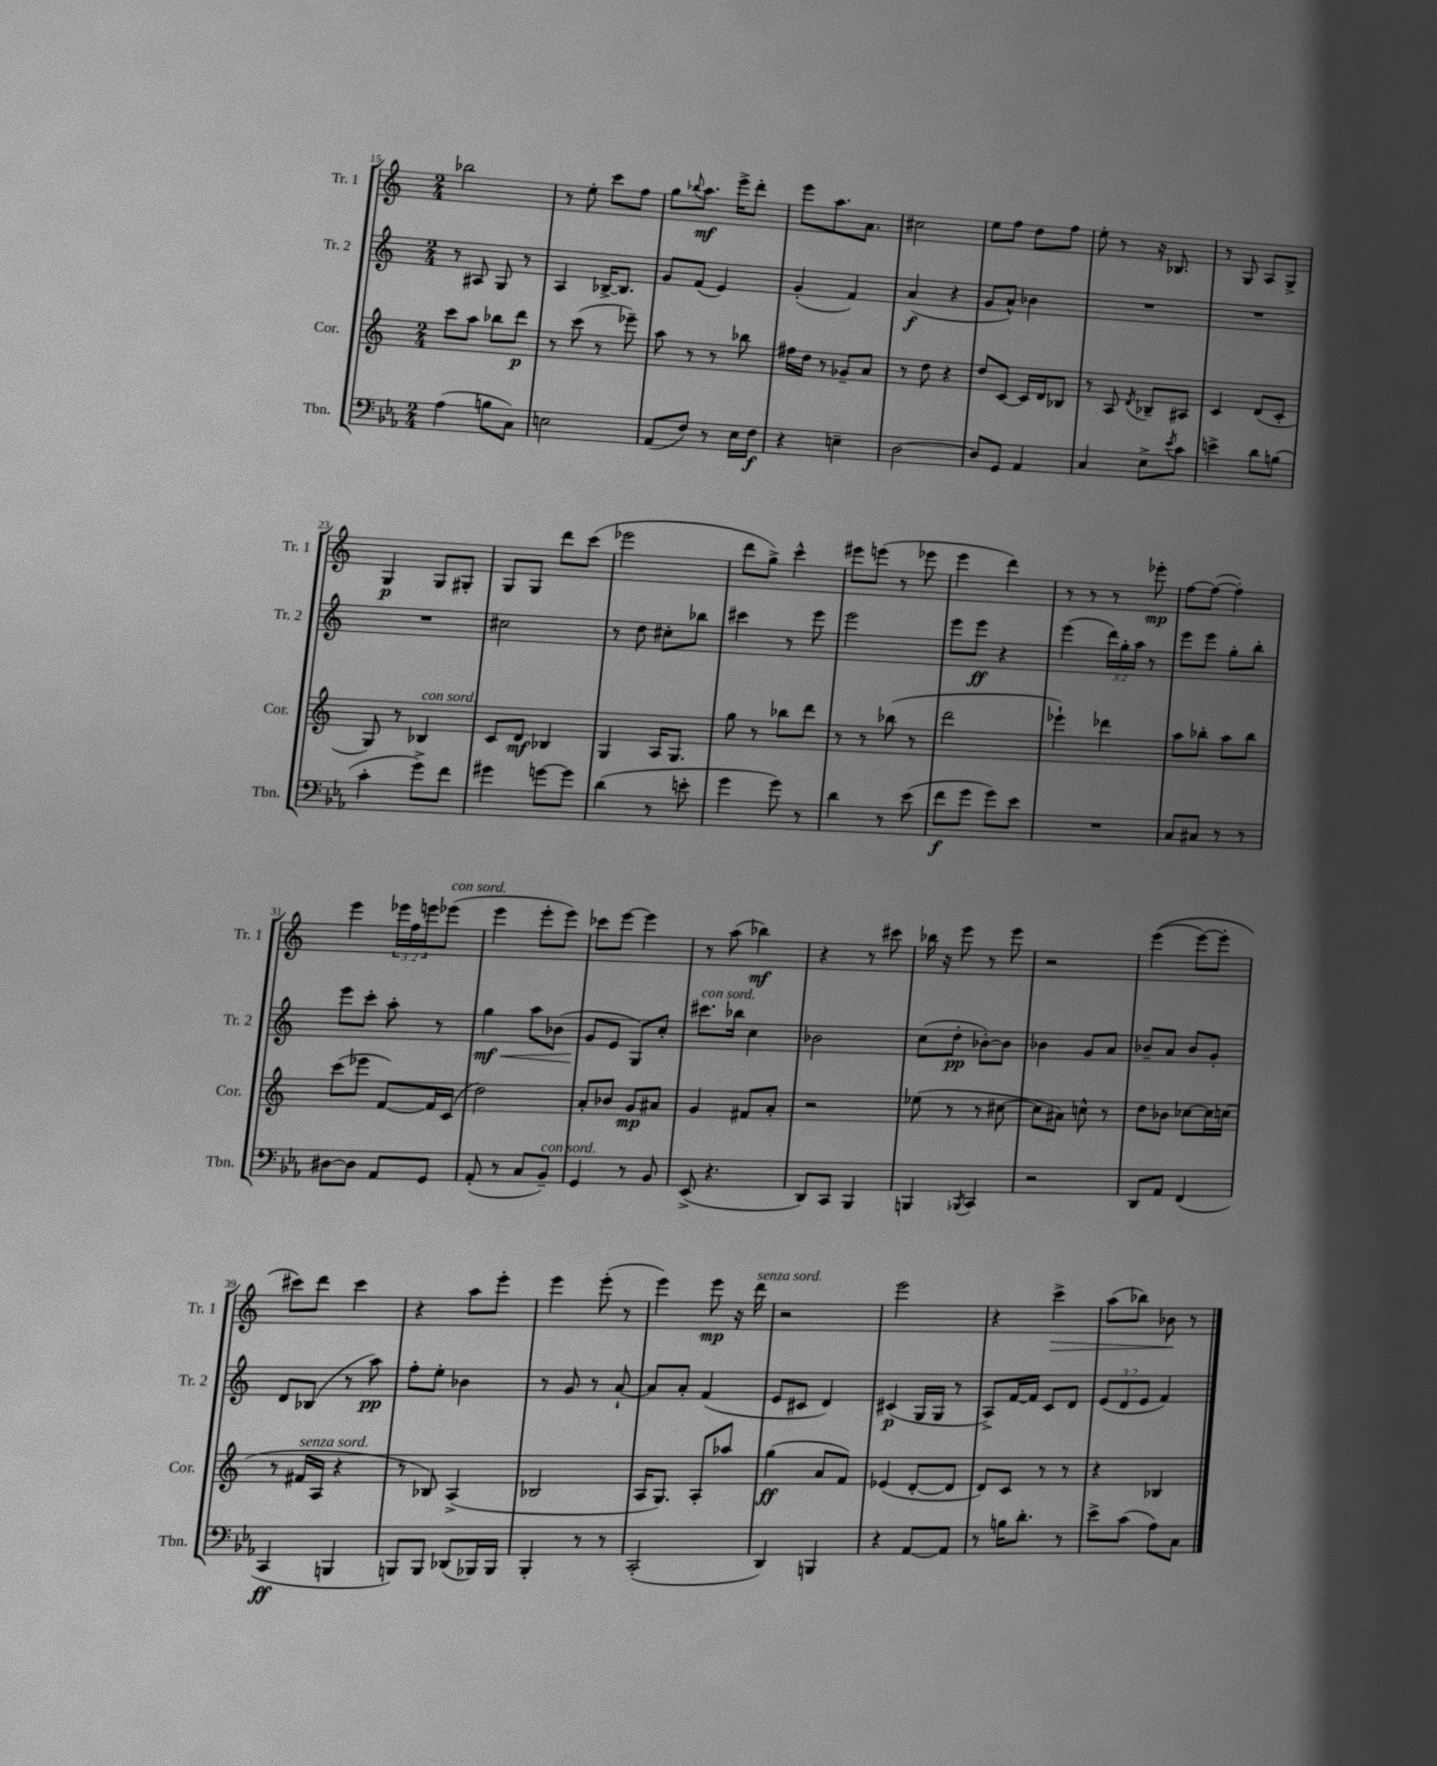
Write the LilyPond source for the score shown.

<<
\new StaffGroup <<
\new Staff = "s0" \with { instrumentName = "Tr. 1" shortInstrumentName = "Tr. 1" } {
    \clef treble \key c \major \numericTimeSignature \time 2/4 \override Staff.TupletNumber.text = #tuplet-number::calc-fraction-text
    bes''2 |
    r8 e''8-. c'''8 f''8 |
    g''8 \appoggiatura { bes''8 } a''8.\mf e'''16-> d'''8-. |
    e'''8 a''8. a'8. |
    cis''2 |
    e''8 f''8 d''8 f''8 |
    e''8-. r8 r16 bes8. |
    r8 g8 a8 g8-> |
    g4\p g8 gis8-. |
    g8 g8 d'''8 c'''8( |
    ees'''2 |
    d'''8 g''8->) c'''4-^ |
    eis'''8 e'''8( r8 ees'''8 |
    e'''4 d'''4) |
    r8 r8 r8 ees'''8-.\mp |
    f''8~ f''8~( f''4-.) |
    e'''4 \tuplet 3/2 { ees'''16 f''16 e'''16 } ees'''8^\markup { \italic "con sord." }( |
    e'''4 e'''8-. e'''8) |
    ces'''8 e'''8~ e'''4 |
    r8 a''8( bes''4\mf) |
    r4 r8 cis'''8 |
    bes''16 r16 e'''8 r8 e'''8 |
    r2 |
    e'''4(\( e'''8~) e'''8-. |
    cis'''8\) d'''8 cis'''4 |
    r4 a''8 e'''8-. |
    e'''4 e'''8-.( r8 |
    e'''4) e'''8\mp r16 d'''16^\markup { \italic "senza sord." } |
    r2 |
    e'''2 |
    r4 c'''4->\> |
    a''8( bes''8) bes'8\! r8 \bar "|." |
}
\new Staff = "s1" \with { instrumentName = "Tr. 2" shortInstrumentName = "Tr. 2" } {
    \clef treble \key c \major \numericTimeSignature \time 2/4 \override Staff.TupletNumber.text = #tuplet-number::calc-fraction-text
    r8 ais8 g8 r8 |
    a4 bes16~-> bes8. |
    g'8 f'8( e'4) |
    g'4-.( f'4) |
    a'4\f( r4 |
    g'8 a'8-^) bes'4 |
    R2 |
    R2 |
    R2 |
    cis''2 |
    r8 d''8 cis''8-. bes''8 |
    cis'''4 r8 e'''8 |
    e'''2 |
    e'''8 e'''8\ff r4 |
    e'''4( \tuplet 3/2 { d'''16) g''16-. a''16 } r8 |
    e'''8 e'''8 g''8-. b''8-. |
    e'''8 c'''8-. a''8-. r8 |
    g''4\mf\< a''8 bes'8( |
    g'8\! e'8 g8) c''8-. |
    cis'''8.^\markup { \italic "con sord." } bes''16 c''4 |
    bes'2 |
    c''8( d''8-.\pp bes'8~-.) bes'8 |
    bes'4 g'8 a'8 |
    bes'8-- a'8 bes'8 g'8-. |
    d'8 bes8( r8 a''8\pp) |
    f''8-. e''8-. bes'4 |
    r8 g'8 r8 a'8~-! |
    a'8 a'8-. f'4( |
    e'8 cis'8 d'4) |
    cis'4\p( g16 g16 r8 |
    a8->) f'16~ f'16 c'8 d'8 |
    \tuplet 3/2 { e'8( d'8 e'8 } f'4) \bar "|." |
}
\new Staff = "s2" \with { instrumentName = "Cor." shortInstrumentName = "Cor." } {
    \clef treble \key c \major \numericTimeSignature \time 2/4
    c'''8 a''8 bes''8 d'''8\p |
    r8 c'''8( r8 ees'''8--) |
    a''8 r8 r8 bes''8 |
    fis''16 d''16 r8 ges'8-- a'8 |
    r8 d''8 r4 |
    d''8 c'8~ c'16 d'16 bes8 |
    r8 a8 \acciaccatura { d'8 } bes8-- ais8 |
    c'4 d'8( c'8-. |
    g8) r8 bes4^\markup { \italic "con sord." } |
    c'8 d'8\mf bes4 |
    g4 a16 g8. |
    g''8 r8 bes''8 d'''8 |
    r8 r8 bes''8( r8 |
    d'''2 |
    ees'''4-!) des'''4 |
    a''8 bes''8-. a''8 bes''8 |
    c'''8( ees'''8 f'8~) f'16 c'16( |
    d''2) |
    a'8-. bes'8 g'8\mp ais'8 |
    g'4 fis'8 a'8-. |
    r2 |
    ees''8( r8 r8 cis''8~ |
    cis''8 ais'8) c''8-^ r8 |
    d''8 bes'8 ces''8~ ces''16 c''16( |
    r8 fis'16^\markup { \italic "senza sord." } a16 r4 |
    r8 bes8) a4->( |
    bes2 |
    a16 g8.) a8-. aes''8 |
    g''4\ff( a'8 f'8) |
    ees'4( d'8~-. d'8 |
    d'8) c'8 r8 r8 |
    r4 bes4 \bar "|." |
}
\new Staff = "s3" \with { instrumentName = "Tbn." shortInstrumentName = "Tbn." } {
    \clef bass \key ees \major \numericTimeSignature \time 2/4
    aes4( b8 c8) |
    e2 |
    aes,8( f8) r8 ees16 f16\f |
    r4 e4-- |
    d2~ |
    d8 g,8 aes,4 |
    c4 ees8-> \acciaccatura { ees'8 } c'8 |
    e'4-> d'8 b8( |
    c'4-. g'8->) f'8 |
    gis'4 g'8~ g'8 |
    d'4( r8 e'8-. |
    g'4 g'8) r8 |
    d'4 r8 ees'8( |
    f'8\f g'8 g'8) ees'8 |
    R2 |
    c8 cis8 r8 r8 |
    dis8~ dis8 aes,8 g,8 |
    aes,8-.( r8 c8 bes,8--^\markup { \italic "con sord." }) |
    g,4 r8 bes,8 |
    ees,8->( r4. |
    d,8) c,8 bes,,4 |
    b,,4 \acciaccatura { bes,,8 } c,4 |
    r2 |
    d,8 aes,8 f,4( |
    c,4\ff b,,4 |
    b,,8) b,,8 des,8( bes,,16) bes,,16 |
    bes,,4-. r8 r8 |
    c,2-.( |
    d,4) b,,4 |
    r4 aes,8~ aes,8 |
    r8 b16 d'8.-. r8 |
    ees'8-> c'8( aes8) c8 \bar "|." |
}
>>
>>
\layout { \context { \Score currentBarNumber = #15 } }
